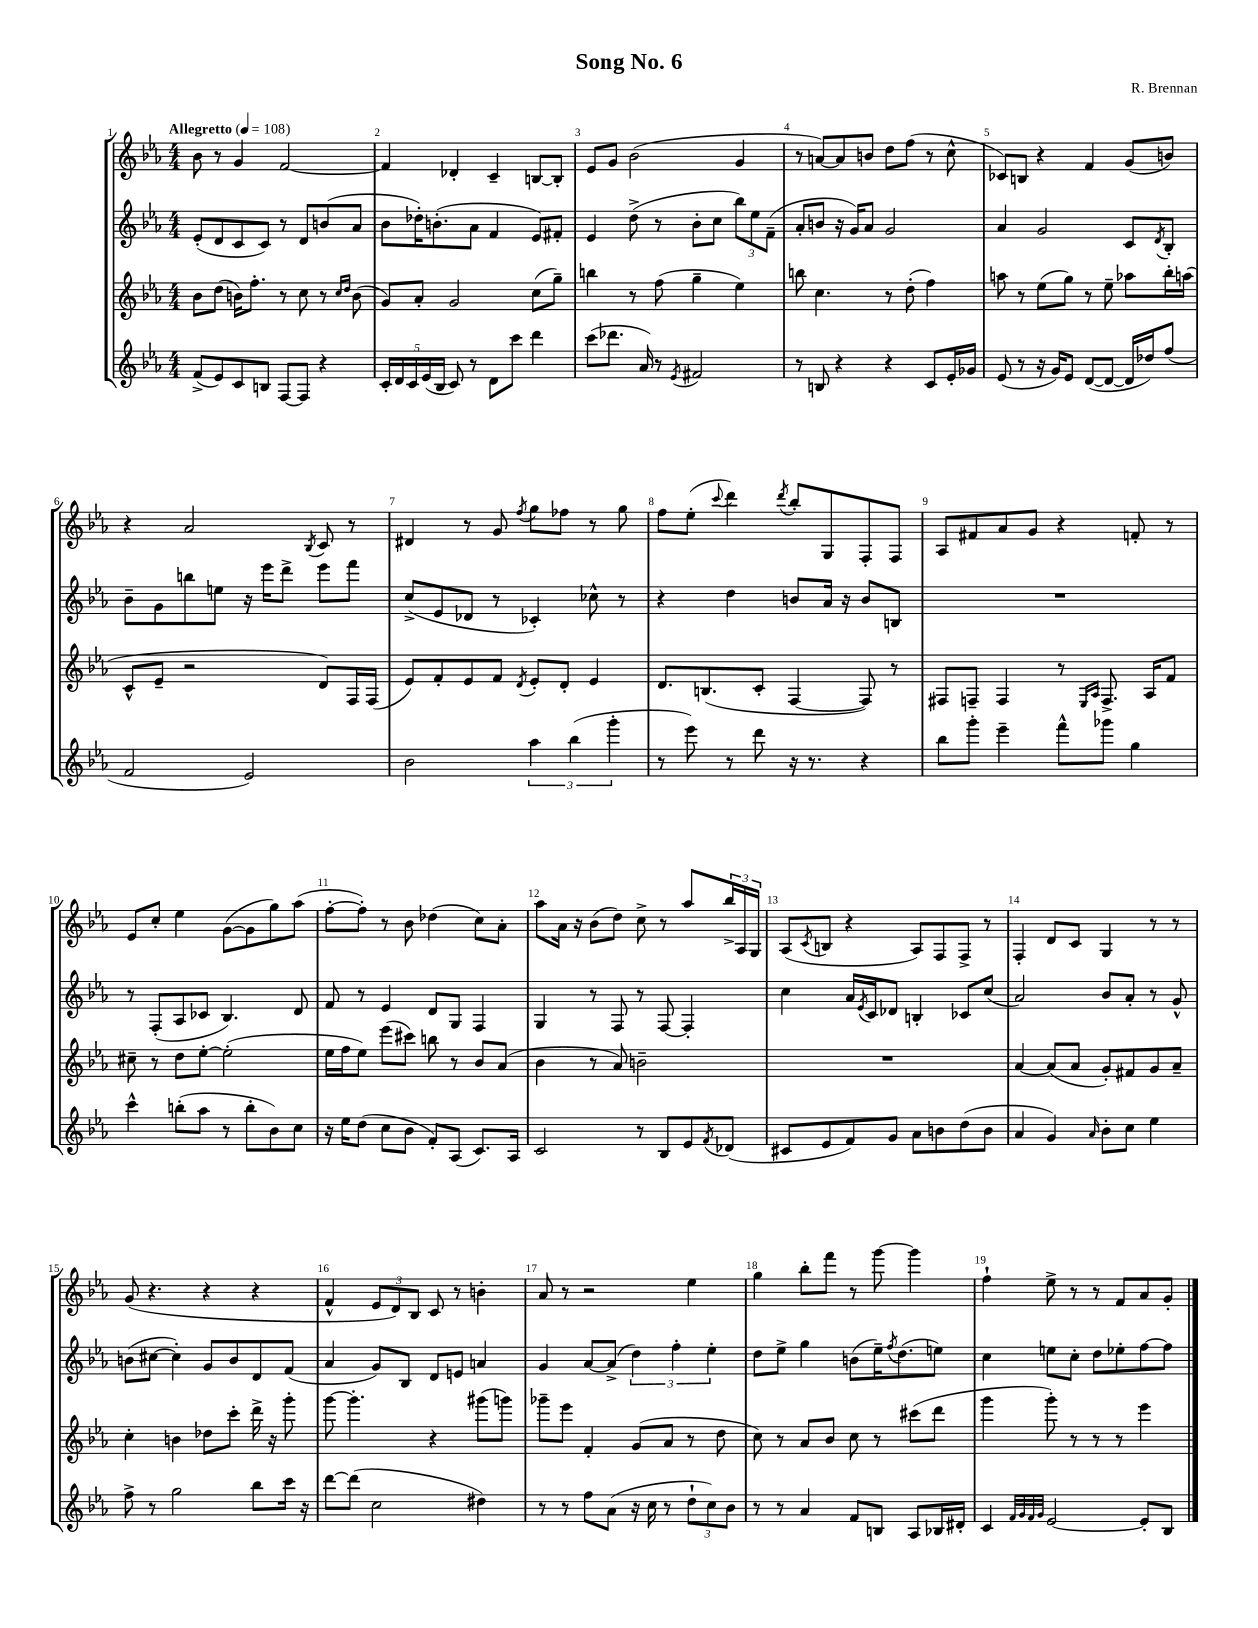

**kern	**kern	**kern	**kern
*part4	*part3	*part2	*part1
*staff4	*staff3	*staff2	*staff1
*clefG2	*clefG2	*clefG2	*clefG2
*k[b-e-a-]	*k[b-e-a-]	*k[b-e-a-]	*k[b-e-a-]
*M4/4	*M4/4	*M4/4	*M4/4
*MM108	*MM108	*MM108	*MM108
=1	=1	=1	=1
!	!	!	!LO:TX:a:B:t=Allegretto
(8f^/L	8b-\L	(8e-'/L	8b-\
8e-/)	(8dd\J	8d/	8r
8c/	16bn\KL)	8c/	4g/
.	8.ff'\J	.	.
8Bn/J	.	8c/J)	.
[8F/L	8r	8r	[2f/
8F/J]	8cc\	8d/L	.
4r	8r	(8bn/	.
.	16qqcc/LL	.	.
.	16qqdd/JJ	.	.
.	(8b\	8a-/J	.
=2	=2	=2	=2
20c'/LL	8g/L)	8b-\L	4f/]
20d/	.	.	.
20c/	.	.	.
.	8a-'/J	16dd-X'\K)	.
(20e-/	.	.	.
.	.	(8.bn'\	.
20B-/JJ	.	.	.
8c/)	2g/	.	4d-X'/
8r	.	8a-\J	.
8d\L	.	4f/	4c~/
8ccc\J	.	.	.
4ddd\	(8cc\L	8e-/L)	[8Bn/L
.	8gg~\J)	8f#X'/J	8B'/J]
=3	=3	=3	=3
(8ccc\L	4bbn\	4e-/	8e-/L
8.ddd-X\J	.	.	8g/J
.	8r	(8dd^\	(2b-\
16a-/)	.	.	.
8r	(8ff\	8r	.
8qe-/	.	.	.
2f#X/	4gg~\	8b-'\L	.
.	.	8cc\J	.
.	4ee-\)	12bb-\L)	4g/
.	.	12ee-\	.
.	.	(12f~\J	.
=4	=4	=4	=4
8r	8bbn\	8a-'/L	8r
8Bn/	4.cc\	8bn/J	[8an/L)
4r	.	16r	8a/]
.	.	16g/KL)	.
.	.	8a-/J	8bn/J
4r	8r	2g/	8dd\L
.	(8dd'\	.	(8ff\J
8c/L	4ff\)	.	8r
16e-'/L	.	.	8cc^^\
16g-X/JJ	.	.	.
=5	=5	=5	=5
(8e-/	8aan\	4a-/	8c-X/L)
8r	8r	.	8Bn/J
16r	(8ee-\L	2g/	4r
16g/KL)	.	.	.
8e-/J	8gg\J)	.	.
([8d/L	8r	.	4f/
8d/J_	8ee-~\	.	.
16d/LL]	8aa-X\L	8c/L	(8g/L
16dd-X/J)	.	.	.
.	.	8qd/	.
(8ff/J	16bb-'\L	8B-'/J	8bn/J)
.	(16aan\JJ	.	.
!!LO:LB:g=z
=6	=6	=6	=6
2f/	8c^^/L	8b-~\L	4r
.	8e-~/J	8g\	.
.	2r	8bbn\	2a-/
.	.	8een\J	.
2e-/)	.	16r	.
.	.	16eee-\KL	.
.	.	8ddd^\J	.
.	.	.	8qB-/
.	8d/L)	8eee-\L	8c/
.	16F/L	8fff\J	8r
.	(16F/JJ	.	.
=7	=7	=7	=7
2b-\	8e-/L)	(8cc^/L	4d#X/
.	8f'/	8e-/	.
.	8e-/	8d-X/J	8r
.	8f/J	8r	8g/
.	8qd/	.	8qff/
6aa-\	8e-'/L	4c-X'/)	8gg\L
.	8d'/J	.	8ff-X\J
(6bb-\	.	.	.
.	4e-/	8cc-X^^\	8r
6ggg'\	.	.	.
.	.	8r	8gg\
=8	=8	=8	=8
8r	8.d/L	4r	8ff\L
8eee-\)	.	.	(8ee-'\J
.	(8.Bn/	.	.
.	.	.	8qqccc/
8r	.	4dd\	4ddd\)
8ddd\	8c'/J	.	.
.	.	.	8qddd/
16r	[4F/	8bn/L	8bb-'/L
8.r	.	.	.
.	.	16a-/Jk	8G/
.	.	16r	.
4r	8F/])	8b/L	8F'/
.	8r	8Bn/J	8F/J
=9	=9	=9	=9
8bb-\L	8F#X/L	1r	8A-/L
8ggg'\J	8Fn~/J	.	8f#X/
4eee-~\	4F/	.	8a-/
.	.	.	8g/J
8fff^^\L	8r	.	4r
.	16qqE-/LL	.	.
.	16qqA-/JJ	.	.
8ggg-X\J	8.F^/	.	.
4gg\	.	.	8fn'/
.	16A-/KL	.	.
.	8f/J	.	8r
!!LO:LB:g=z
=10	=10	=10	=10
4ccc^^\	8cc#X~\	8r	8e-/L
.	8r	(8F'/L	8cc'/J
(8bbn'\L	8dd\L	8A-/	4ee-\
8aa-\J	[8ee-'\J	8c-X/J	.
8r	(2ee-'\]	4.B-/)	([8g\L
8bb'\L	.	.	8g\]
8b-\)	.	.	8gg\)
8cc\J	.	8d/	(8aa-\J
=11	=11	=11	=11
16r	16ee-\LL	8f/	[8ff'\L
16ee-\KL	16ff\J	.	.
(8dd\J	8ee-\J)	8r	8ff'\J])
8cc\L	(8eee-\L	4e-/	8r
8b-\J	8ccc#X\J)	.	8b-\
8f'/L)	8bbn\	8d/L	(4dd-X\
(8A-/J	8r	8G/J	.
8.c/L)	8b-/L	4F/	8cc\L)
.	(8a-/J	.	8a-'\J
16A-/Jk	.	.	.
=12	=12	=12	=12
2c/	4b-\	4G/	8aa-\L
.	.	.	16a-\Jk
.	.	.	16r
.	8r	8r	(8b-\L
.	8a-/)	8F/	8dd\J)
8r	2bn~\	8r	8cc^\
8B-/L	.	[8F/	8r
8e-/	.	4F'/]	8aa-/L
8qf/	.	.	.
(8d-X/J	.	.	24bb-^/L
.	.	.	24A-/
.	.	.	24G/JJ
=13	=13	=13	=13
8c#X/L	1r	4cc\	(8A-/L
.	.	.	8qc/
8e-/	.	.	8Bn/J
8f/)	.	16a-/LL	4r
.	.	8qe-/	.
.	.	16c/J	.
8g/J	.	8d-X/J	.
8a-\L	.	4Bn'/	8A-/L)
8bn\	.	.	8F/
(8dd\	.	8c-X/L	8F^/J
8b\J	.	(8cc/J	8r
=14	=14	=14	=14
4a-/	[4a-/	2a-/)	4F'/
4g/)	(8a-/L]	.	8d/L
.	8a-/J	.	8c/J
16qqa-/	.	.	.
8b-'\L	8g'/L)	8b-/L	4G/
8cc\J	8f#X/	8a-'/J	.
4ee-\	8g/	8r	8r
.	8a-~/J	8g^^/	8r
!!LO:LB:g=z
=15	=15	=15	=15
8ff^\	4cc'\	(8bn\L	(8g/
8r	.	[8cc#X\J	4.r
2gg\	4bn\	4cc#'\])	.
.	8dd-X\L	8g/L	4r
.	8ccc'\J	8b/	.
8bb-\L	16ddd^\	8d/	4r
.	16r	.	.
16ccc\Jk	8ggg'\	(8f/J	.
16r	.	.	.
=16	=16	=16	=16
[8ddd\L	[8ggg\	4a-/	4f^^/
(8ddd\J]	4.ggg'\]	.	.
2cc\	.	8g/L)	12e-/L
.	.	.	12d/)
.	.	8B-/J	.
.	.	.	12B-/J
.	4r	8d/L	8c/
.	.	8en/J	8r
4dd#X\)	(8ggg#X\L	4an/	4bn'\
.	8gggn\J)	.	.
=17	=17	=17	=17
8r	8ggg-X~\L	4g/	8a-/
8r	8eee-\J	.	8r
8ff\L	4f'/	[8a-/L	2r
(8a-\J	.	(8a-^/J]	.
16r	(8g/L	6dd\)	.
16cc\	.	.	.
8r	8a-/J	.	.
.	.	6ff'\	.
12dd`\L	8r	.	4ee-\
12cc\)	.	6ee-'\	.
.	8dd\	.	.
12b-\J	.	.	.
=18	=18	=18	=18
8r	8cc\)	8dd\L	4gg\
8r	8r	8ee-^\J	.
4a-/	8a-/L	4gg\	8bb-'\L
.	8b-/J	.	8fff\J
8f/L	8cc\	(8bn\L	8r
8Bn/J	8r	16ee-~\K)	[8ggg\
.	.	8qff/	.
.	.	(8.dd\	.
8A-/L	(8ccc#X\L	.	4ggg\]
16B-X/L	8ddd\J	8een\J)	.
16d#X'/JJ	.	.	.
=19	=19	=19	=19
4c/	4ggg\	4cc\	4ff`\
32qqf/LLL	.	.	.
32qqg/	.	.	.
32qqf/	.	.	.
32qqg/JJJ	.	.	.
[2e-/	8ggg'\)	8een\L	8ee-^\
.	8r	8cc'\J	8r
.	8r	8dd\L	8r
.	8r	8ee-X'\	8f/L
8e-'/L]	4eee-\	[8ff\	8a-/
8B-/J	.	8ff\J]	8g'/J
==	==	==	==
*-	*-	*-	*-
